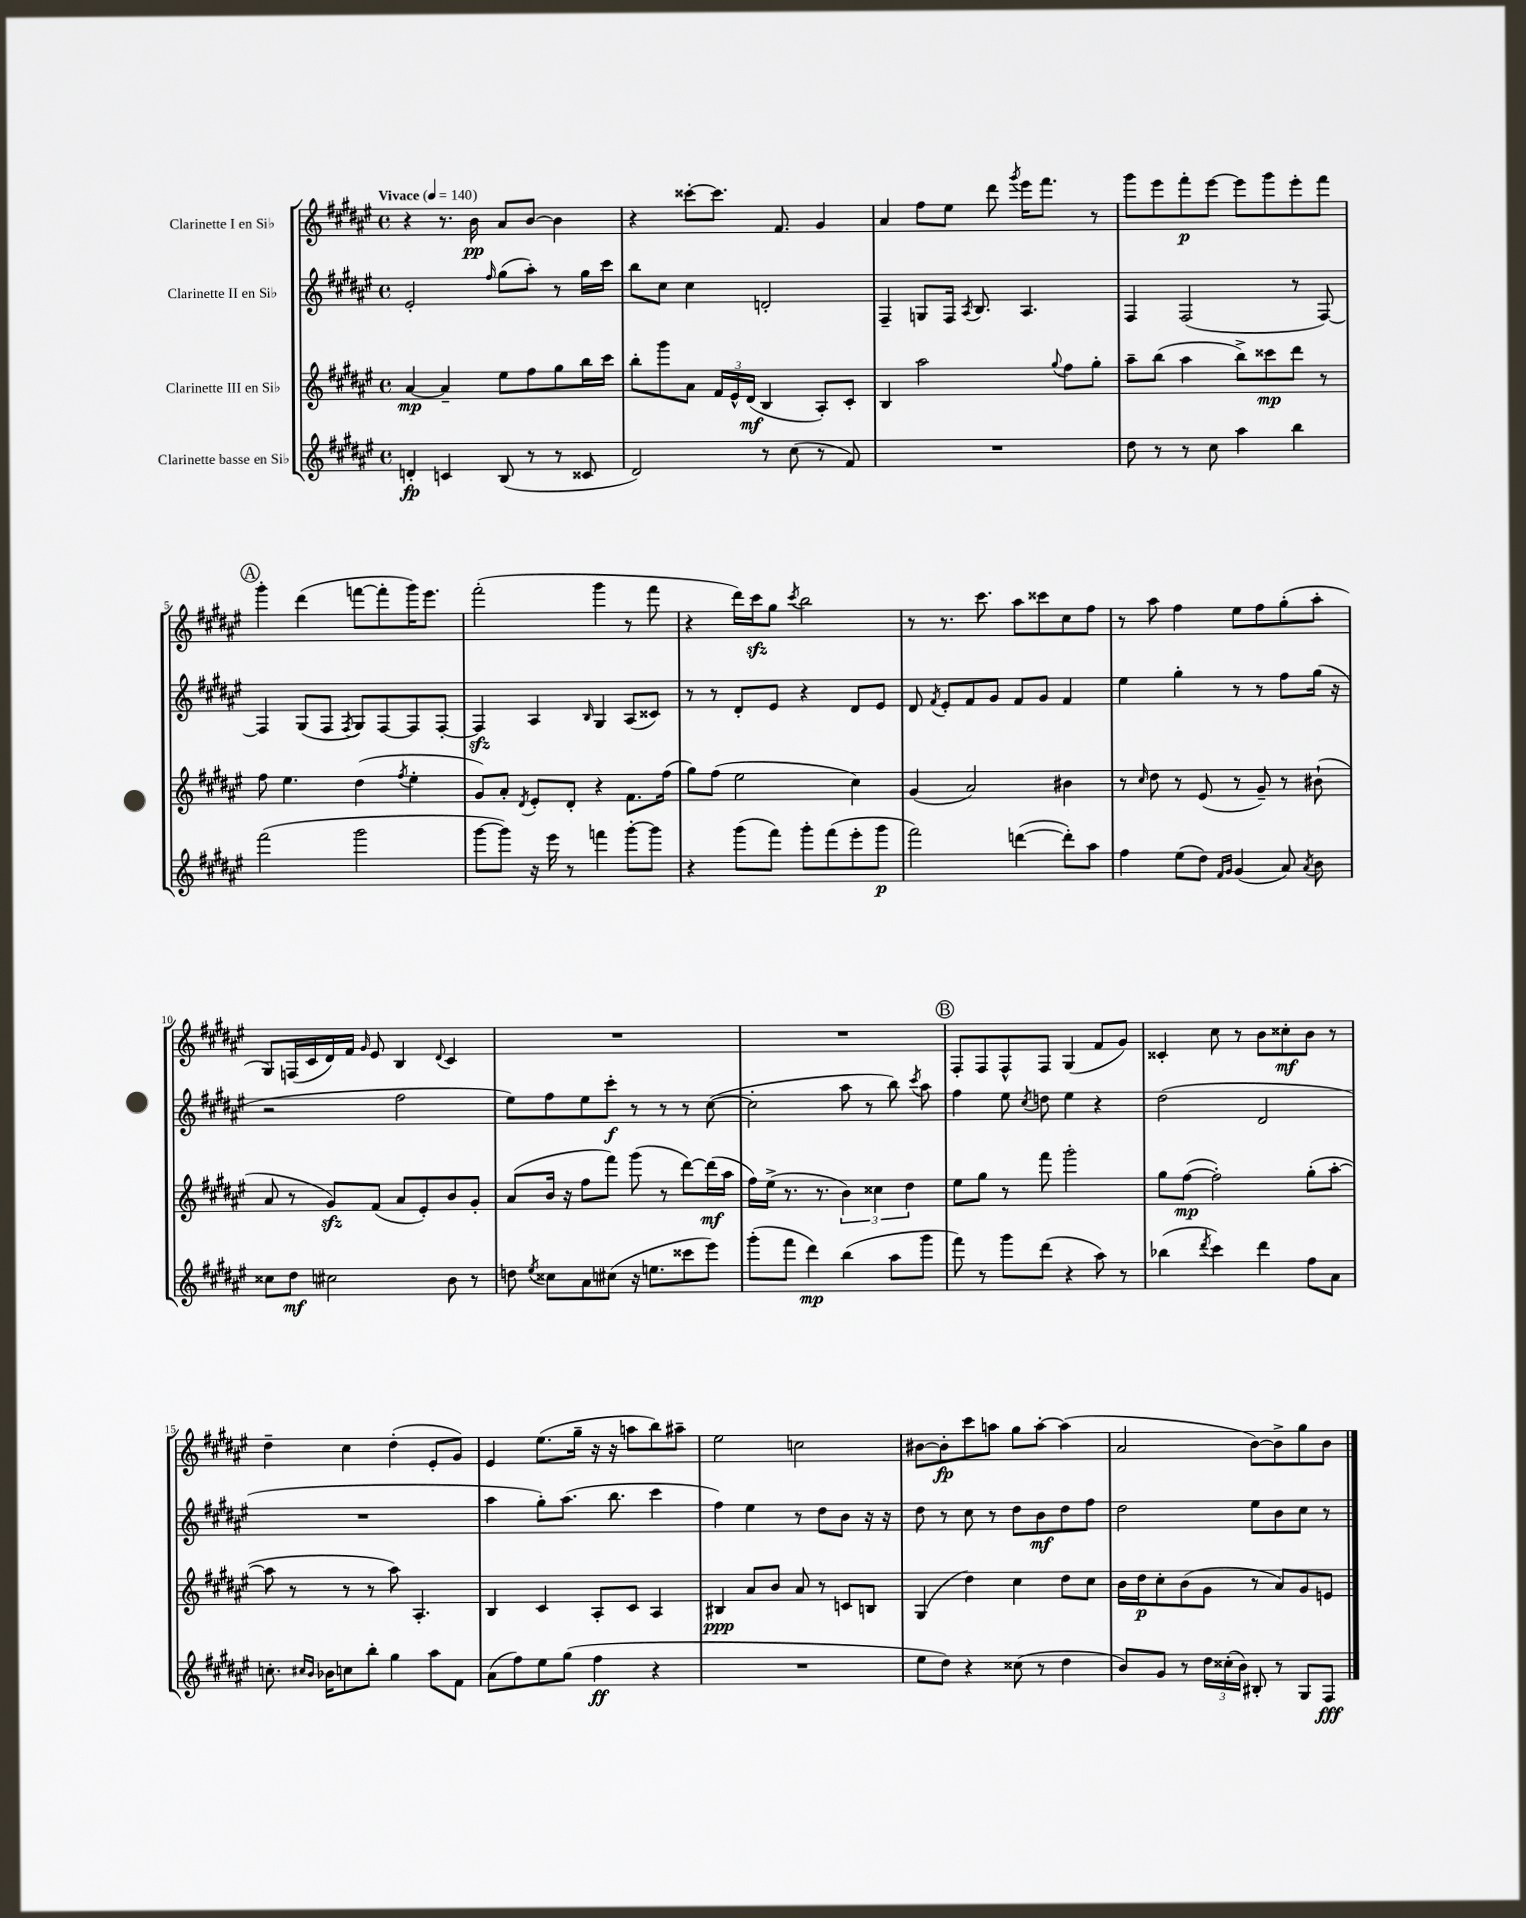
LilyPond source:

<<
\new StaffGroup <<
\new Staff = "s0" \with { instrumentName = "Clarinette I en Sib" } {
    \clef treble \key fis \major \defaultTimeSignature \time 4/4 \tempo "Vivace" 4 = 140
    \autoBeamOff r4 r8. b'16\pp ais'8[ b'8]~ b'4 |
    r4 cisis'''8[~-. cisis'''8.] fis'8. gis'4 |
    ais'4 fis''8[ eis''8] dis'''8 \acciaccatura { gis'''8 } eis'''16[ fis'''8.] r8 |
    gis'''8[ eis'''8 fis'''8-.\p eis'''8]~ eis'''8[ gis'''8 eis'''8-. fis'''8] |
    \mark \markup { \circle "A" } gis'''4-. dis'''4( f'''8[~ f'''8-. gis'''16) eis'''8.] |
    fis'''2-.( gis'''4 r8 fis'''8 |
    r4 dis'''16[) cis'''16\sfz gis''8] \acciaccatura { cis'''8 } b''2 |
    r8 r8. cis'''8. ais''8[ cisis'''8 cis''8 fis''8] |
    r8 ais''8 fis''4 eis''8[ fis''8 gis''8-.( ais''8]-. |
    gis8[) f16( cis'16 dis'16) fis'16] \grace { gis'16 } eis'8 b4 \appoggiatura { dis'8 } cis'4 |
    R1 |
    R1 |
    \mark \markup { \circle "B" } fis8[-. fis8 fis8-^ fis8] gis4( fis'8[ gis'8]) |
    cisis'4-. cis''8 r8 b'8[ cisis''8-.\mf b'8] r8 |
    dis''4-- cis''4 dis''4-.( eis'8[-. gis'8]) |
    eis'4 eis''8.[( gis''16]-- r16 r16 a''8[ b''8) ais''8]-- |
    eis''2 c''2 |
    bis'8[~ bis'8-.\fp cis'''8 a''8] gis''8[ a''8]~-. a''4( |
    ais'2 b'8[~) b'8-> gis''8 b'8] \bar "|." |
}
\new Staff = "s1" \with { instrumentName = "Clarinette II en Sib" } {
    \clef treble \key fis \major \defaultTimeSignature \time 4/4
    \autoBeamOff eis'2-. \grace { fis''16 } gis''8[( ais''8]-.) r8 gis''16[ cis'''16] |
    b''8[ cis''8] cis''4 d'2-. |
    fis4-- g8[ fis16] \acciaccatura { ais8 } b8. ais4. |
    fis4 fis2( r8 fis8~) |
    \mark \markup { \circle "A" } fis4 gis8[( fis8] \acciaccatura { fis8 } gis8[) fis8~ fis8 fis8]~-. |
    fis4\sfz ais4 \grace { b16 } gis4 ais8[( cisis'8]) |
    r8 r8 dis'8[-. eis'8] r4 dis'8[ eis'8] |
    dis'8 \acciaccatura { fis'8 } eis'8[-. fis'8 gis'8] fis'8[ gis'8] fis'4 |
    eis''4 gis''4-. r8 r8 fis''8[ gis''16]( r16 |
    r2 fis''2 |
    eis''8[) fis''8 eis''8 cis'''8]-.\f r8 r8 r8 cis''8~( |
    cis''2-. ais''8 r8 b''8) \acciaccatura { cis'''8 } ais''8 |
    \mark \markup { \circle "B" } fis''4 eis''8 \acciaccatura { cis''8 } d''8 eis''4 r4 |
    dis''2( dis'2 |
    R1 |
    ais''4 gis''8[-.) ais''8.]( b''8. cis'''4 |
    fis''4) eis''4 r8 dis''8[ b'8] r16 r16 |
    dis''8 r8 cis''8 r8 dis''8[ b'8\mf dis''8 fis''8] |
    dis''2 eis''8[ b'8 cis''8] r8 \bar "|." |
}
\new Staff = "s2" \with { instrumentName = "Clarinette III en Sib" } {
    \clef treble \key fis \major \defaultTimeSignature \time 4/4
    \autoBeamOff ais'4~\mp ais'4-- eis''8[ fis''8 gis''8 b''16 cis'''16] |
    b''8[-. gis'''8 ais'8] \tuplet 3/2 { fis'16[ eis'16-^ dis'16]\mf( } b4 ais8[-.) cis'8]-. |
    b4 ais''2 \appoggiatura { gis''8 } fis''8[ gis''8]-. |
    ais''8[-- b''8]( ais''4 b''8[->) cisis'''8\mp dis'''8] r8 |
    \mark \markup { \circle "A" } fis''8 eis''4. dis''4( \acciaccatura { fis''8 } eis''4-. |
    gis'8[) ais'8]-. \acciaccatura { dis'8 } eis'8[-. dis'8]-. r4 fis'8.[ fis''16]( |
    gis''8[) fis''8]( eis''2 cis''4) |
    gis'4( ais'2) bis'4 |
    r8 \grace { cis''16 } dis''8 r8 eis'8( r8 gis'8--) r8 bis'8-!( |
    ais'8 r8 gis'8[\sfz) fis'8]( ais'8[ eis'8-.) b'8 gis'8]-. |
    ais'8[( b'16] r16 fis''8[ fis'''8]) gis'''8( r8 dis'''8[~) dis'''16\mf( ais''16] |
    fis''16[) eis''16]->( r8. r8. \tuplet 3/2 { b'4) cisis''4 dis''4 } |
    \mark \markup { \circle "B" } eis''8[ gis''8] r8 fis'''8 gis'''2-. |
    gis''8[ fis''8]~\mp( fis''2-.) gis''8[-.( ais''8]~-. |
    ais''8 r8 r8 r8 ais''8) ais4.-. |
    b4 cis'4 ais8[-. cis'8] ais4 |
    bis4\ppp ais'8[ b'8] ais'8 r8 c'8[ b8] |
    gis4( dis''4) cis''4 dis''8[ cis''8] |
    b'16[ dis''16\p cis''8-. b'8( gis'8] r8 ais'8[) gis'8 e'8] \bar "|." |
}
\new Staff = "s3" \with { instrumentName = "Clarinette basse en Sib" } {
    \clef treble \key fis \major \defaultTimeSignature \time 4/4
    \autoBeamOff d'4-.\fp c'4 b8( r8 r8 cisis'8 |
    dis'2) r8 cis''8( r8 fis'8) |
    R1 |
    dis''8 r8 r8 cis''8 ais''4 b''4 |
    \mark \markup { \circle "A" } fis'''2( gis'''2 |
    gis'''8[~ gis'''8]) r16 eis'''16 r8 f'''4 gis'''8[~-. gis'''8] |
    r4 gis'''8[( fis'''8]) gis'''8[-. fis'''8( eis'''8-. gis'''8]\p |
    fis'''2) d'''4~( d'''8[-.) ais''8] |
    fis''4 eis''8[( dis''8]) \grace { fis'16[ gis'16] } gis'4( ais'8) \acciaccatura { ais'8 } b'8 |
    cisis''8[ dis''8]\mf cis''2 b'8 r8 |
    d''8 \acciaccatura { eis''8 } cisis''8[ ais'8 cis''8]( r16 e''8.[ cisis'''8 eis'''8]) |
    gis'''8[-.( fis'''8] dis'''4\mp) b''4( ais''8[ gis'''8] |
    \mark \markup { \circle "B" } fis'''8) r8 gis'''8[ dis'''8]( r4 ais''8) r8 |
    bes''4( \acciaccatura { dis'''8 } cis'''4) dis'''4 fis''8[ ais'8] |
    c''8.-. \grace { cis''16[ b'16] } bes'16[ c''8 b''8]-. gis''4 ais''8[ fis'8] |
    ais'8[( fis''8) eis''8 gis''8]( fis''4\ff r4 |
    R1 |
    eis''8[ dis''8]) r4 cisis''8( r8 dis''4 |
    b'8[) gis'8] r8 \tuplet 3/2 { dis''16[ cisis''16-.( b'16]) } bis8-. r8 gis8[ fis8]\fff \bar "|." |
}
>>
>>
